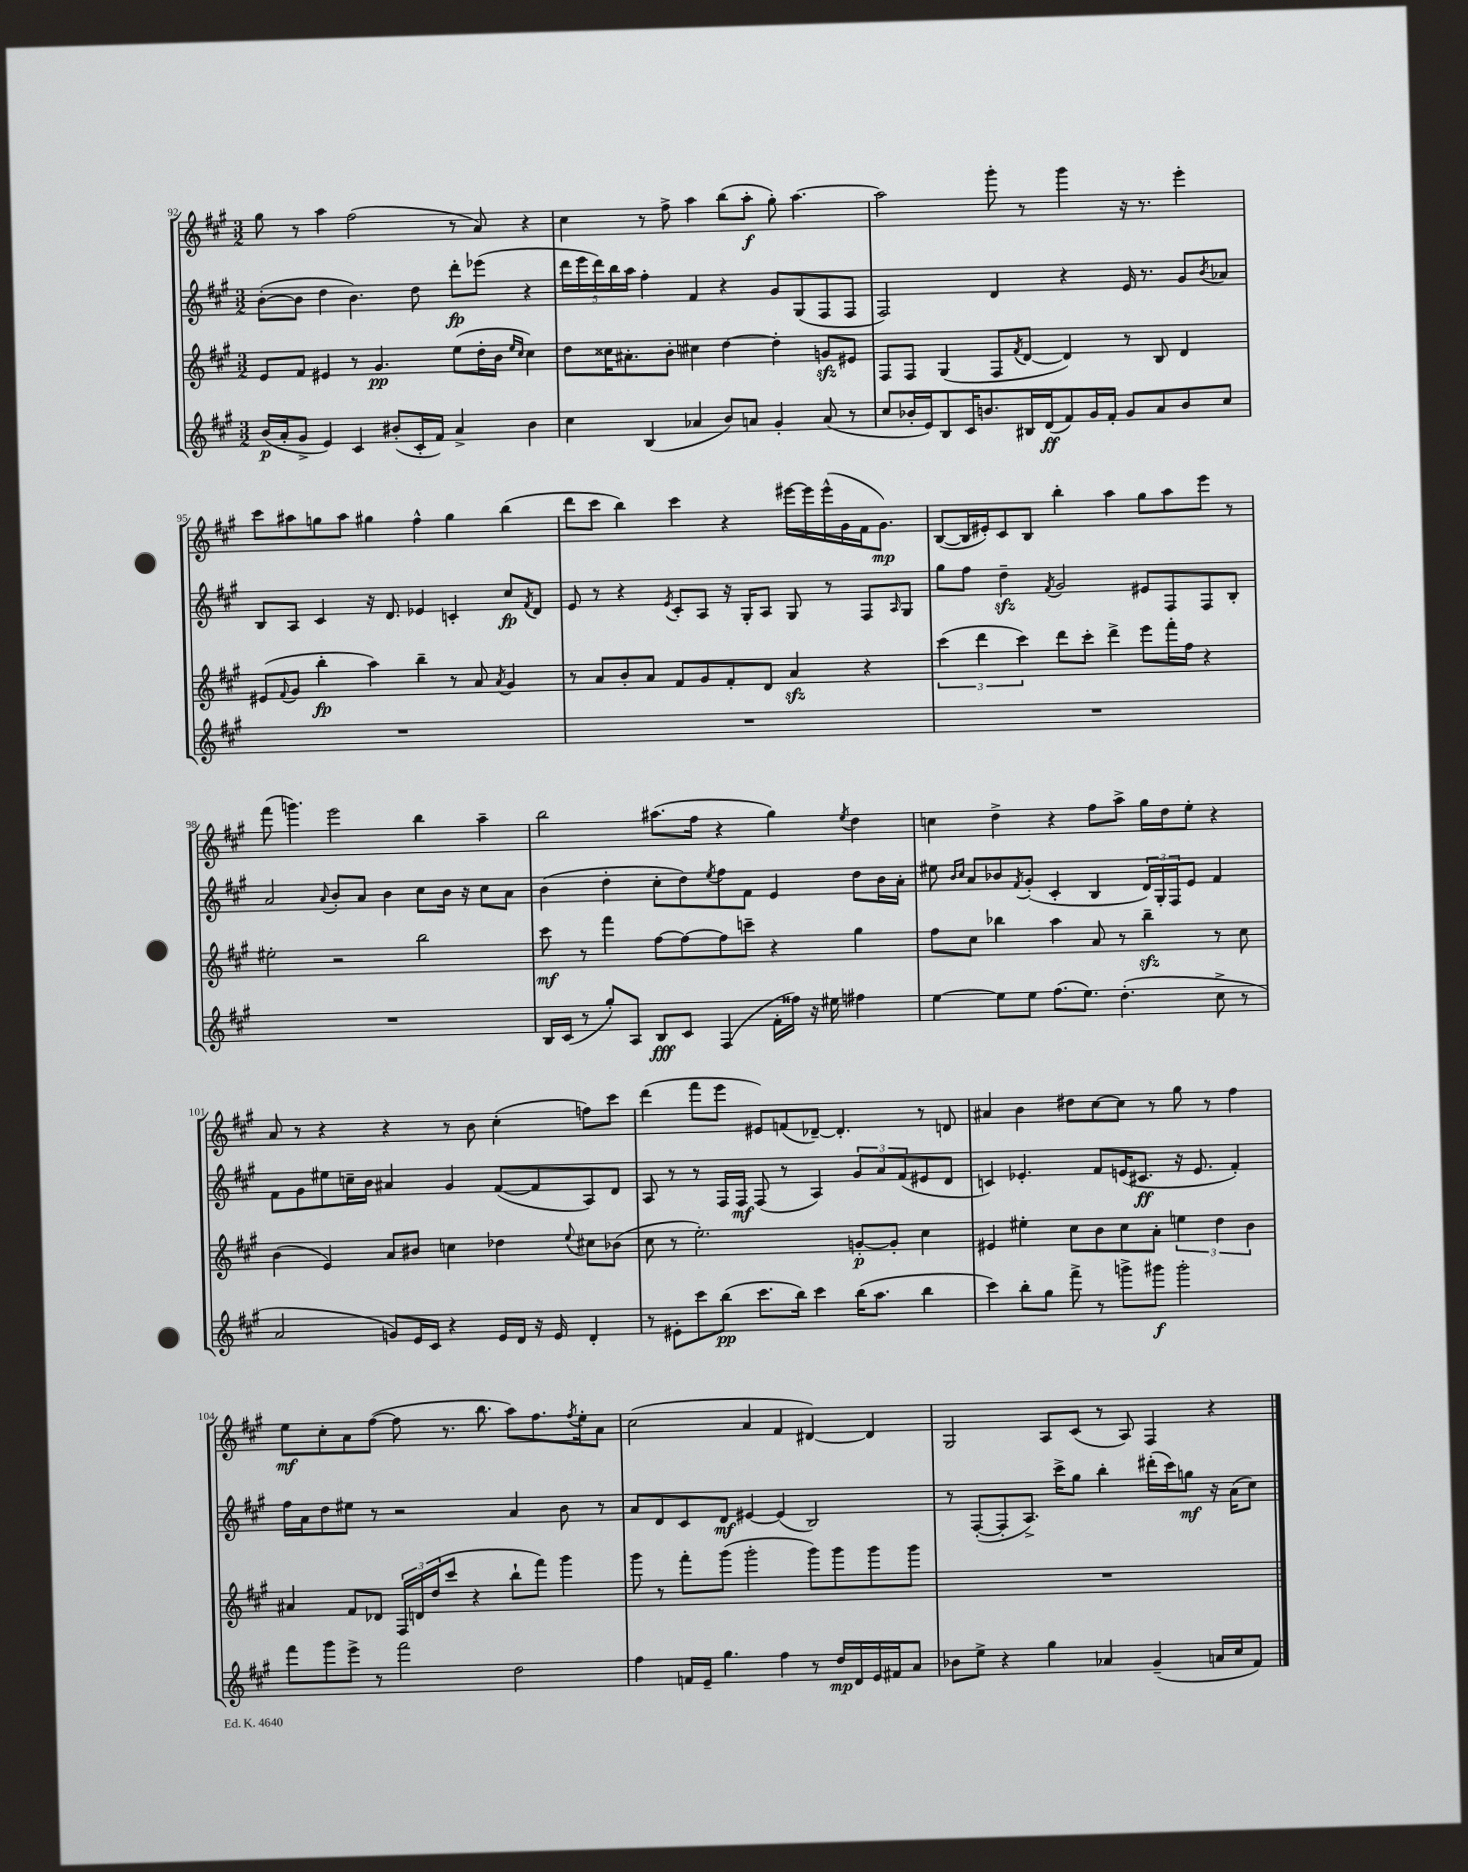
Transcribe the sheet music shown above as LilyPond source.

<<
\new StaffGroup <<
\new Staff = "s0" {
    \clef treble \key a \major \numericTimeSignature \time 3/2
    gis''8 r8 a''4 fis''2( r8 a'8) r4 |
    cis''4 r8 fis''8-> a''4 b''8( a''8-.\f gis''8-.) a''4.~ |
    a''2 gis'''8-. r8 gis'''4 r16 r8. e'''4-. |
    cis'''8 ais''8 g''8 ais''8 gis''4 fis''4-^ gis''4 b''4( |
    d'''8 cis'''8 b''4) cis'''4 r4 eis'''16~ eis'''16 eis'''16-^( gis'16 fis'16 gis'8.\mp) |
    b8~( b16 eis'16-.) cis'8 b8 b''4-. a''4 gis''8 a''8 e'''8 r8 |
    fis'''8( g'''4.) e'''2 b''4 a''4-- |
    b''2 ais''8.( fis''16 r4 gis''4) \acciaccatura { e''8 } d''4 |
    c''4 d''4-> r4 fis''8 a''8-> gis''16 d''16 e''8-. r4 |
    a'8 r8 r4 r4 r8 b'8 cis''4-.( f''8) cis'''8 |
    d'''4( fis'''8 e'''8 eis'8) f'8( des'8~--) des'4.-. r8 d'8 |
    ais'4 b'4 dis''8 cis''8~ cis''8 r8 gis''8 r8 fis''4 |
    e''8\mf cis''8-. a'8 fis''8~( fis''8 r8. b''8. a''8) fis''8. \acciaccatura { fis''8 } e''16-. a'8 |
    cis''2( a'4 fis'4 dis'4~) dis'4 |
    gis2 a8 cis'8( r8 a8) fis4 r4 \bar "|." |
}
\new Staff = "s1" {
    \clef treble \key a \major \numericTimeSignature \time 3/2
    b'8~-.( b'8 d''4 b'4.) d''8 d'''8-.\fp ees'''8( r4 |
    \tuplet 5/4 { d'''16 e'''16 d'''16) b''16 a''16 } fis''4-. fis'4 r4 gis'8 gis8( fis8 fis8 |
    fis2) d'4 r4 e'16 r8. gis'8 \acciaccatura { b'8 } aes'8 |
    b8 a8 cis'4 r16 d'8. ees'4 c'4-. cis''8\fp \acciaccatura { fis'8 } d'8 |
    e'8 r8 r4 \acciaccatura { e'8 } cis'8-. a8 r16 gis16-. a8 gis8 r8 fis8 \grace { a16 } gis8 |
    gis''8 fis''8 d''4--\sfz \acciaccatura { fis'8 } gis'2 eis'8 fis8 fis8 b8-. |
    a'2 \appoggiatura { a'8 } b'8-. a'8 b'4 cis''8 b'16 r16 cis''8 a'8 |
    b'4( d''4-. cis''8-. d''8) \acciaccatura { e''8 } fis''8 fis'8 e'4 d''8 b'16 a'16-. |
    eis''8 \grace { b'16 cis''16 } a'8 bes'8 \acciaccatura { fis'8 } gis'8-.( cis'4-. b4 \tuplet 3/2 { d'16) gis16-. fis16 } e'8 fis'4 |
    fis'8 gis'8 eis''8 c''16-- b'16 ais'4 gis'4 fis'8~( fis'8 a8) d'8 |
    a8 r8 r8 fis16 fis16\mf fis8( r8 a4) \tuplet 3/2 { gis'8 a'8 fis'8( } eis'8 d'8 |
    c'4) ees'4.-. fis'8 e'16( cis'8.\ff r16 e'8. fis'4-.) |
    fis''16 a'16 d''8 eis''8 r8 r2 a'4 b'8 r8 |
    a'8 d'8 cis'8 d'8\mf eis'4~ eis'4( b2) |
    r8 fis8~-.( fis8-. a8.->) cis'''16-> gis''8 b''4-. dis'''16-.( cis'''16) g''8\mf r16 a'16( cis''8) \bar "|." |
}
\new Staff = "s2" {
    \clef treble \key a \major \numericTimeSignature \time 3/2
    e'8 fis'8 eis'4 r8 gis'4.\pp e''8( d''16-. b'16 \grace { e''16 cis''16 } cis''4) |
    d''8 cisis''16 ais'8.-. b'8-. cis''4 d''4~ d''4-. g'8\sfz eis'8 |
    fis8 fis8 gis4( fis8 \acciaccatura { fis'8 } d'8~ d'4) r8 b8 d'4 |
    eis'8( \appoggiatura { fis'8 } gis'8 b''4-.\fp a''4) b''4-- r8 a'8 \acciaccatura { a'8 } gis'4 |
    r8 a'8 b'8-. a'8 fis'8 gis'8 fis'8-. d'8 a'4\sfz r4 |
    \tuplet 3/2 { cis'''4( d'''4 cis'''4) } d'''8 cis'''8-. d'''4-> e'''8 fis'''16-. fis''16 r4 |
    eis''2-. r2 b''2 |
    cis'''8\mf r8 fis'''4 fis''8~ fis''8~ fis''8 c'''8-- r4 gis''4 |
    fis''8 cis''8 bes''4 a''4 a'8 r8 bes''4--\sfz r8 cis''8 |
    b'4( e'4) a'8 bis'8 c''4 des''4 \appoggiatura { e''8 } cis''8 bes'8( |
    cis''8 r8 e''2.-.) g'8~-.\p g'8-. cis''4 |
    eis'4 eis''4-. cis''8 b'8 cis''8 a'8-. \tuplet 3/2 { e''4 d''4 b'4 } |
    ais'4 fis'8 des'8 \tuplet 3/2 { fis16 d'16 d''16( } cis'''8 r4 b''8-! fis'''8) gis'''4 |
    gis'''8 r8 fis'''8-. gis'''8( gis'''2-. gis'''8) gis'''8 gis'''8 gis'''8 |
    R1. \bar "|." |
}
\new Staff = "s3" {
    \clef treble \key a \major \numericTimeSignature \time 3/2
    b'16\p( a'16-. gis'8-> e'4) cis'4 bis'8-.( cis'16-. fis'16) a'4-> bis'4 |
    cis''4 b4( aes'4 b'8) a'8 gis'4-. a'8( r8 |
    cis''8 bes'16-. e'16) b8 cis'16 b'8. bis16 d'16\ff( fis'8) gis'16 fis'16-. gis'8 a'8 b'8 cis''8 |
    R1. |
    R1. |
    R1. |
    R1. |
    b16 cis'16( r8 gis''8-.) a8 b8\fff cis'8 fis4( fis'16-. fisis''16) r16 eis''16 fis''4 |
    e''4~ e''8 e''8 fis''8.( e''8.) d''4.-.( cis''8-> r8 |
    a'2 g'8) e'16 cis'16 r4 e'16 d'16 r16 e'16 d'4-. |
    r8 eis'8-. cis'''8 b''8\pp( cis'''8. b''16) cis'''4 b''16( a''8. b''4 |
    cis'''4) b''8-. gis''8 fis'''8-> r8 g'''8-> gis'''8\f gis'''2-. |
    fis'''8 gis'''8 e'''8-> r8 fis'''2 d''2 |
    fis''4 f'16 e'16-- gis''4. fis''4 r8 d''16\mp d'16 e'16 fis'16 a'8 |
    bes'8 e''8-> r4 gis''4 aes'4 gis'4--( a'16 cis''16 fis'8) \bar "|." |
}
>>
>>
\layout { \context { \Score currentBarNumber = #92 } }
